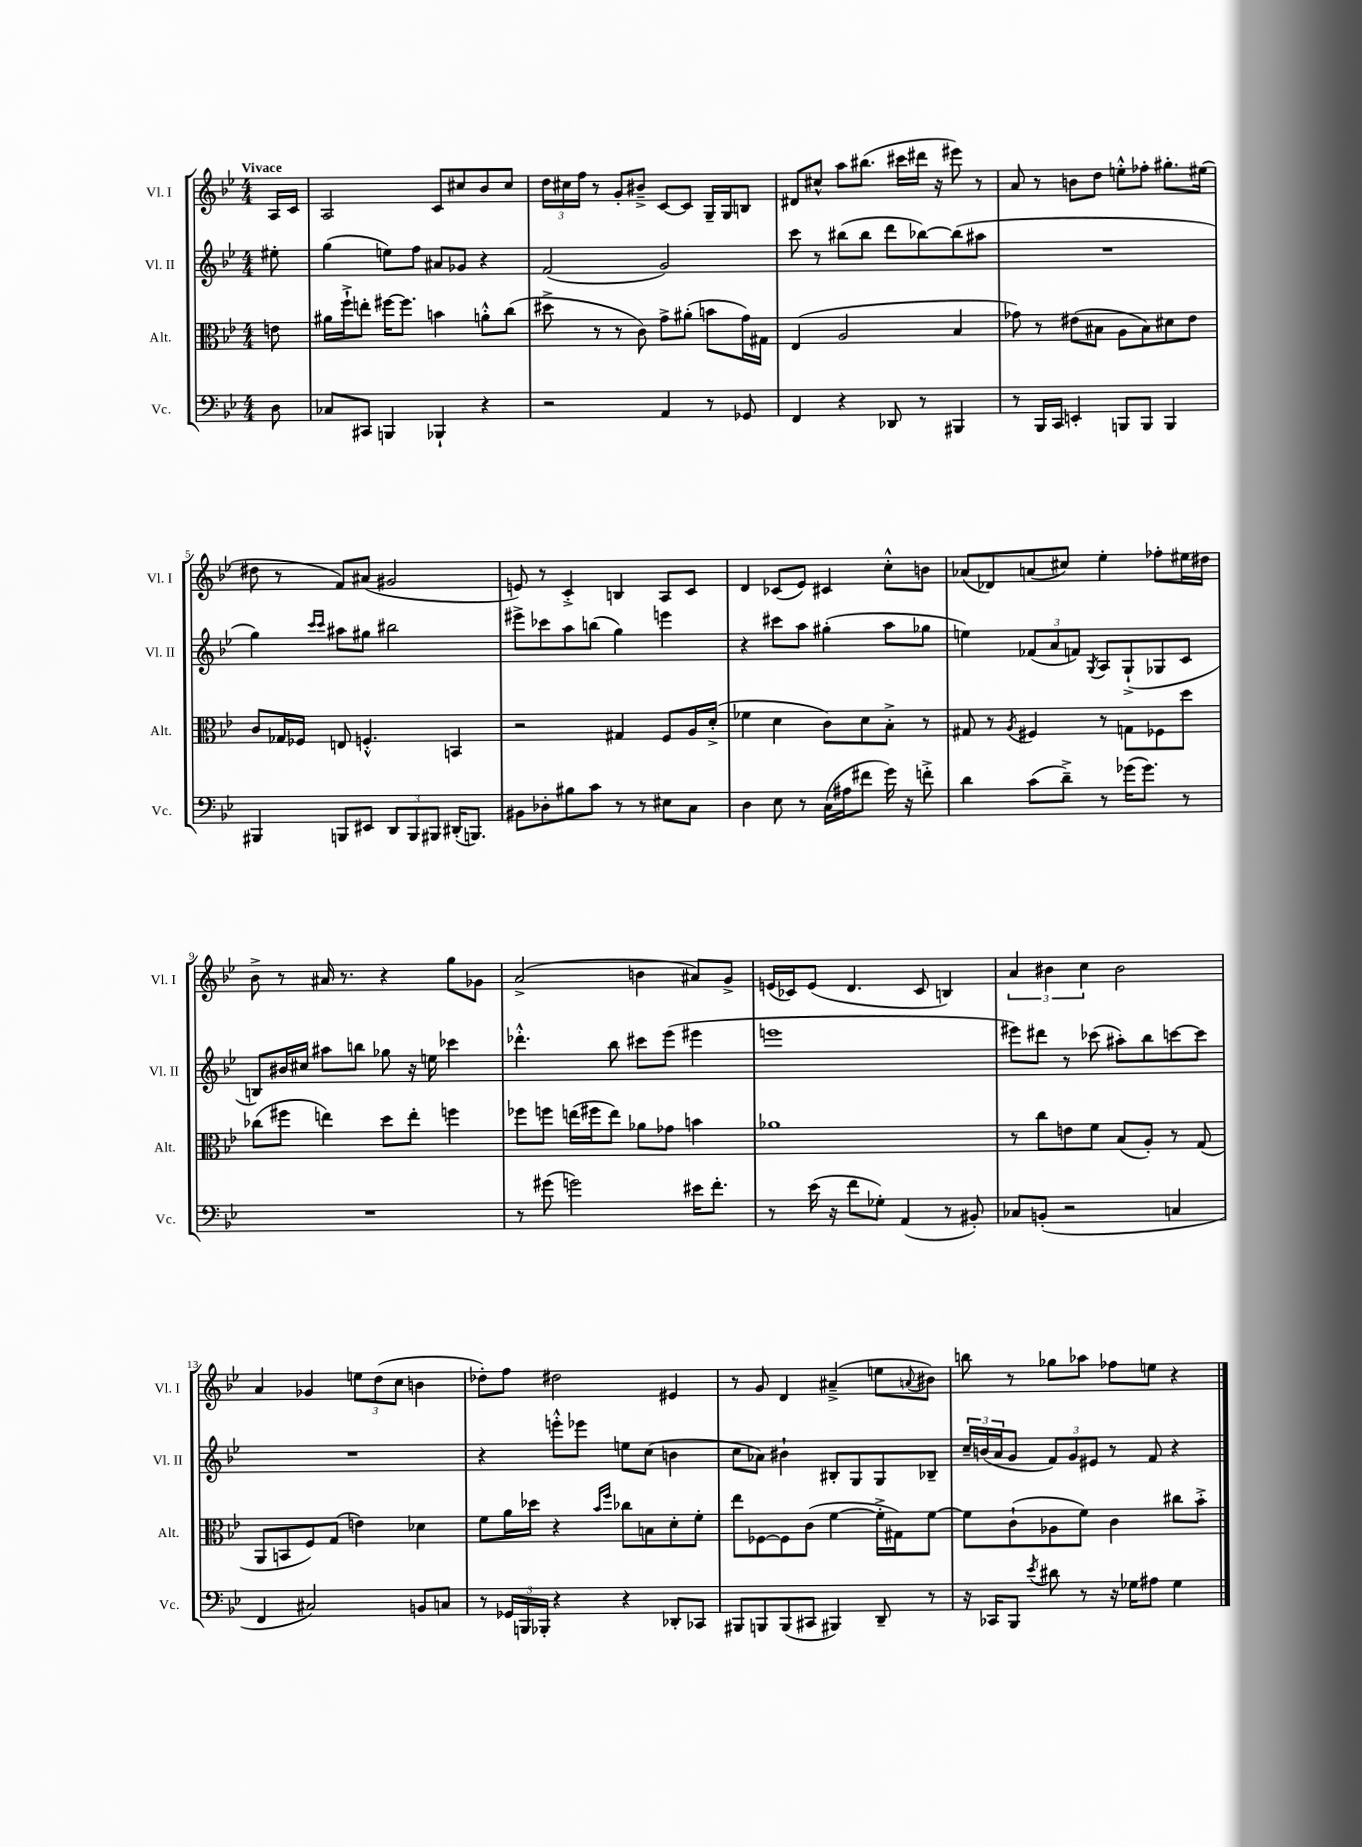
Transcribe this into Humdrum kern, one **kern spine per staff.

**kern	**kern	**kern	**kern
*part4	*part3	*part2	*part1
*staff4	*staff3	*staff2	*staff1
*I"Vc.	*I"Alt.	*I"Vl. II	*I"Vl. I
*I'Vc.	*I'Alt.	*I'Vl. II	*I'Vl. I
*clefF4	*clefC3	*clefG2	*clefG2
*k[b-e-]	*k[b-e-]	*k[b-e-]	*k[b-e-]
*M4/4	*M4/4	*M4/4	*M4/4
=	=	=	=
!	!	!	!LO:TX:a:B:t=Vivace
8D\	8en\	8ee#X'\	16A/LL
.	.	.	16c/JJ
=1	=1	=1	=1
8C-X/L	16a#X\LL	(4gg\	2A/
.	16ff`^\J	.	.
8CC#X/J	8een'\J	.	.
4BBBn/	[16ff#X\KL	8een\L)	.
.	8.ff#\J]	.	.
.	.	8ff\J	.
4BBB-X`/	4bn\	8a#X/L	8c/L
.	.	8g-X/J	8cc#X/
4r	8an'^^\L	4r	8b-/
.	(8cc\J	.	8cc#/J
=2	=2	=2	=2
2r	8dd#X^\	(2f/	24dd\LL
.	.	.	24cc#X\
.	.	.	24ff\JJ
.	8r	.	8r
.	8r	.	8g'/L
.	8c\)	.	8b#X~^/J
4AA/	8g^\L	2g/)	[8c/L
.	(8a#X'\J	.	8c/J]
8r	8bn\L	.	16G~/LL
.	.	.	16G/J
8GG-X/	16g\L)	.	8Bn/J
.	16G#X\JJ	.	.
=3	=3	=3	=3
4FF/	(4E-/	8ccc\	8d#X/L
.	.	8r	8cc#X^^/J
4r	2A/	(8bb#X\L	8aa\L
.	.	8bb#\J	(8.bb#X\J
8DD-X/	.	8ddd\L	.
.	.	.	16ccc#X\LL
8r	.	[8bb-X\)	16ddd#X\JJ
.	.	.	16r
4BBB#X/	4B-/	(8bb-\]	8eee#X\)
.	.	8aa#X\J	8r
=4	=4	=4	=4
8r	8g-X\)	1r	8a/
16BBB-/LL	8r	.	8r
16CC/JJ	.	.	.
4EEn'/	(8e#X\L	.	8bn\L
.	8B#X\J	.	8dd\J
8BBBn/L	8A\L	.	8een'^^\L
8BBB/J	8B#\)	.	8ff-X'\J
4BBB/	8d#X\	.	8.gg#X'\L
.	8e#\J	.	.
.	.	.	(16ee#X\Jk
!!LO:LB:g=z
=5	=5	=5	=5
4BBB#X/	8c/L	4gg\)	8dd#X\
.	16G-X/L	.	8r
.	16F-X/JJ	.	.
.	.	16qqccc/LL	.
.	.	16qqccc/JJ	.
8BBBn/L	8En/	8aa#X\L	8f/L)
8EE#X/J	4.Fn'^^/	8gg#X\J	(8a#X/J
12DD/L	.	2bb#X\	2g#X/
12BBB/	.	.	.
12BBB#X/J	.	.	.
(16DD#X'/KL	4BBn/	.	.
8.BBBn/J)	.	.	.
=6	=6	=6	=6
8BB#X\L	2r	8eee#X^\L	8en/)
8D-X'\	.	8ccc-X\	8r
8B#X\	.	8aa\	4c'^/
8c\J	.	(8bbn\J	.
8r	4G#X/	4gg\)	4Bn/
8r	.	.	.
8E#X\L	8F/L	4eeen\	8A/L
8C\J	16A/L	.	8c/J
.	(16d'^/JJ	.	.
=7	=7	=7	=7
4D\	4f-X\	4r	4d/
8E-\	4d\	8ccc#X\L	(8c-X/L
8r	.	8aa\J	8e-/J)
(16C\LL	8c\L)	(4gg#X'\	4c#X/
16A#X\J	.	.	.
8f#X\J	8d\	.	.
16g\)	8B-'^\J	8aa\L	8cc'^^\L
16r	.	.	.
8fn'^\	8r	8gg-X\J	8bn\J
=8	=8	=8	=8
4d\	8G#X/	4een\)	(8a-X/L
.	8r	.	8d-X/)
.	8qA/	.	.
(8c\L	4F#X/	(12f-X/L	(8an/
.	.	12a/	.
8d~^\J)	.	.	8cc#X/J)
.	.	12fn/J)	.
.	.	8qG/	.
8r	8r	8A/L	4ee-'\
(16g-X\KL	8Gn\L	(8G`^/	.
8.g-\J)	.	.	.
.	8F-X\	8G-X/	8ff-X'\L
8r	8dd\J	8c/J	16ee#X\L
.	.	.	16dd#X\JJ
!!LO:LB:g=z
=9	=9	=9	=9
1r	(8cc-X\L	8Bn/L)	8b-^\
.	8ff#X\J	16b#X/L	8r
.	.	16cc#X/JJ	.
.	4een\)	8aa#X\L	16a#X/
.	.	.	8.r
.	.	8bbn\J	.
.	8dd\L	8gg-X\	4r
.	8ee'\J	16r	.
.	.	16een\	.
.	4ffn\	4ccc-X\	8gg\L
.	.	.	8g-X\J
=10	=10	=10	=10
8r	8ff-X\L	4.ddd-X'^^\	(2a^/
(8g#X\	8ffn\J	.	.
2gn\)	(16een\LL	.	.
.	16ff#X\J	.	.
.	8ee\J)	8bb-\	.
.	8a-X\L	8ccc#X\L	4bn\
.	8g-X\J	(8eee-\J	.
16e#X\KL	4bn\	4eee#X\	8a#X/L)
8.f'\J	.	.	.
.	.	.	8g^/J
=11	=11	=11	=11
8r	1a-X	1eeen	(16en/LL
.	.	.	16c-X/J)
(16e-\	.	.	(8e/J
16r	.	.	.
8f\L	.	.	4.d/
8G-X'\J)	.	.	.
(4AA/	.	.	.
.	.	.	8c-/
8r	.	.	4Bn/)
8BB#X'/)	.	.	.
=12	=12	=12	=12
8C-X/L	8r	8eee#X\L)	6a/
(8BBn'/J	8cc\L	8ddd#X\J	.
.	.	.	6b#X\
2r	8en\	8r	.
.	.	.	6cc\
.	8f\J	(8ccc-X\	.
.	(8B-/L	8aa#X'\L)	2b#\
.	8A'/J)	8bb-\	.
4Cn/	8r	[8cccn\	.
.	(8G/	8ccc\J]	.
!!LO:LB:g=z
=13	=13	=13	=13
4FF/	8AA/L	1r	4a/
.	8BBn/	.	.
2C#X/)	8F/)	.	4g-X/
.	(8G/J	.	.
.	4en\)	.	12een\L
.	.	.	(12dd\
.	.	.	12cc\J
8BBn/L	4d-X\	.	4bn\
8Cn/J	.	.	.
=14	=14	=14	=14
8r	8f\L	4r	8dd-X'\L)
24GG-X/LL	16a\L	.	8ff\J
24BBBn/	.	.	.
.	16dd-X\JJ	.	.
24BBB-X'/JJ	.	.	.
4r	4r	8eeen'^^\L	2dd#X\
.	.	8eee-X\J	.
.	16qqb-/LL	.	.
.	16qqff/JJ	.	.
4r	8cc-X\L	8een\L	.
.	8Bn\	(8cc\J	.
8DD-X'/L	8d'\	4bn\	4e#X/
8CC-X/J	8f'\J	.	.
=15	=15	=15	=15
8BBB#X/L	8ee-\L	8cc\L	8r
8BBBn/	[8F-X\	8a-X\J)	8g/
(8BBB/	8F-\]	4b#X`\	4d/
8CC#X/J	(8c\J	.	.
4BBB#X/)	[4f\	8B#X'/L	(4a#X~^/
.	.	8G/	.
8DD~/	16f'^\LL]	8G/	8een\L
.	16G#X\J)	.	.
.	.	.	8qqan/
8r	[8f\J	8B-X~/J	8b#X\J)
=16	=16	=16	=16
16r	8f\L]	24cc~/LL	8bbn\
.	.	(24bn/	.
16CC-X/KL	.	.	.
.	.	24a/J	.
8BBB-/J	(8c`\	8g/J	8r
8qe-/	.	.	.
8d#X\	8A-X\	12f/L)	8gg-X\L
.	.	12g/	.
8r	8f\J)	.	8aa-X\J
.	.	12e#X/J	.
16r	4c\	8r	8ff-X\L
16G-X\KL	.	.	.
8A#X\J	.	8f/	8een\J
4G-\	8cc#X\L	4r	4r
.	8b-'^\J	.	.
==	==	==	==
*-	*-	*-	*-
